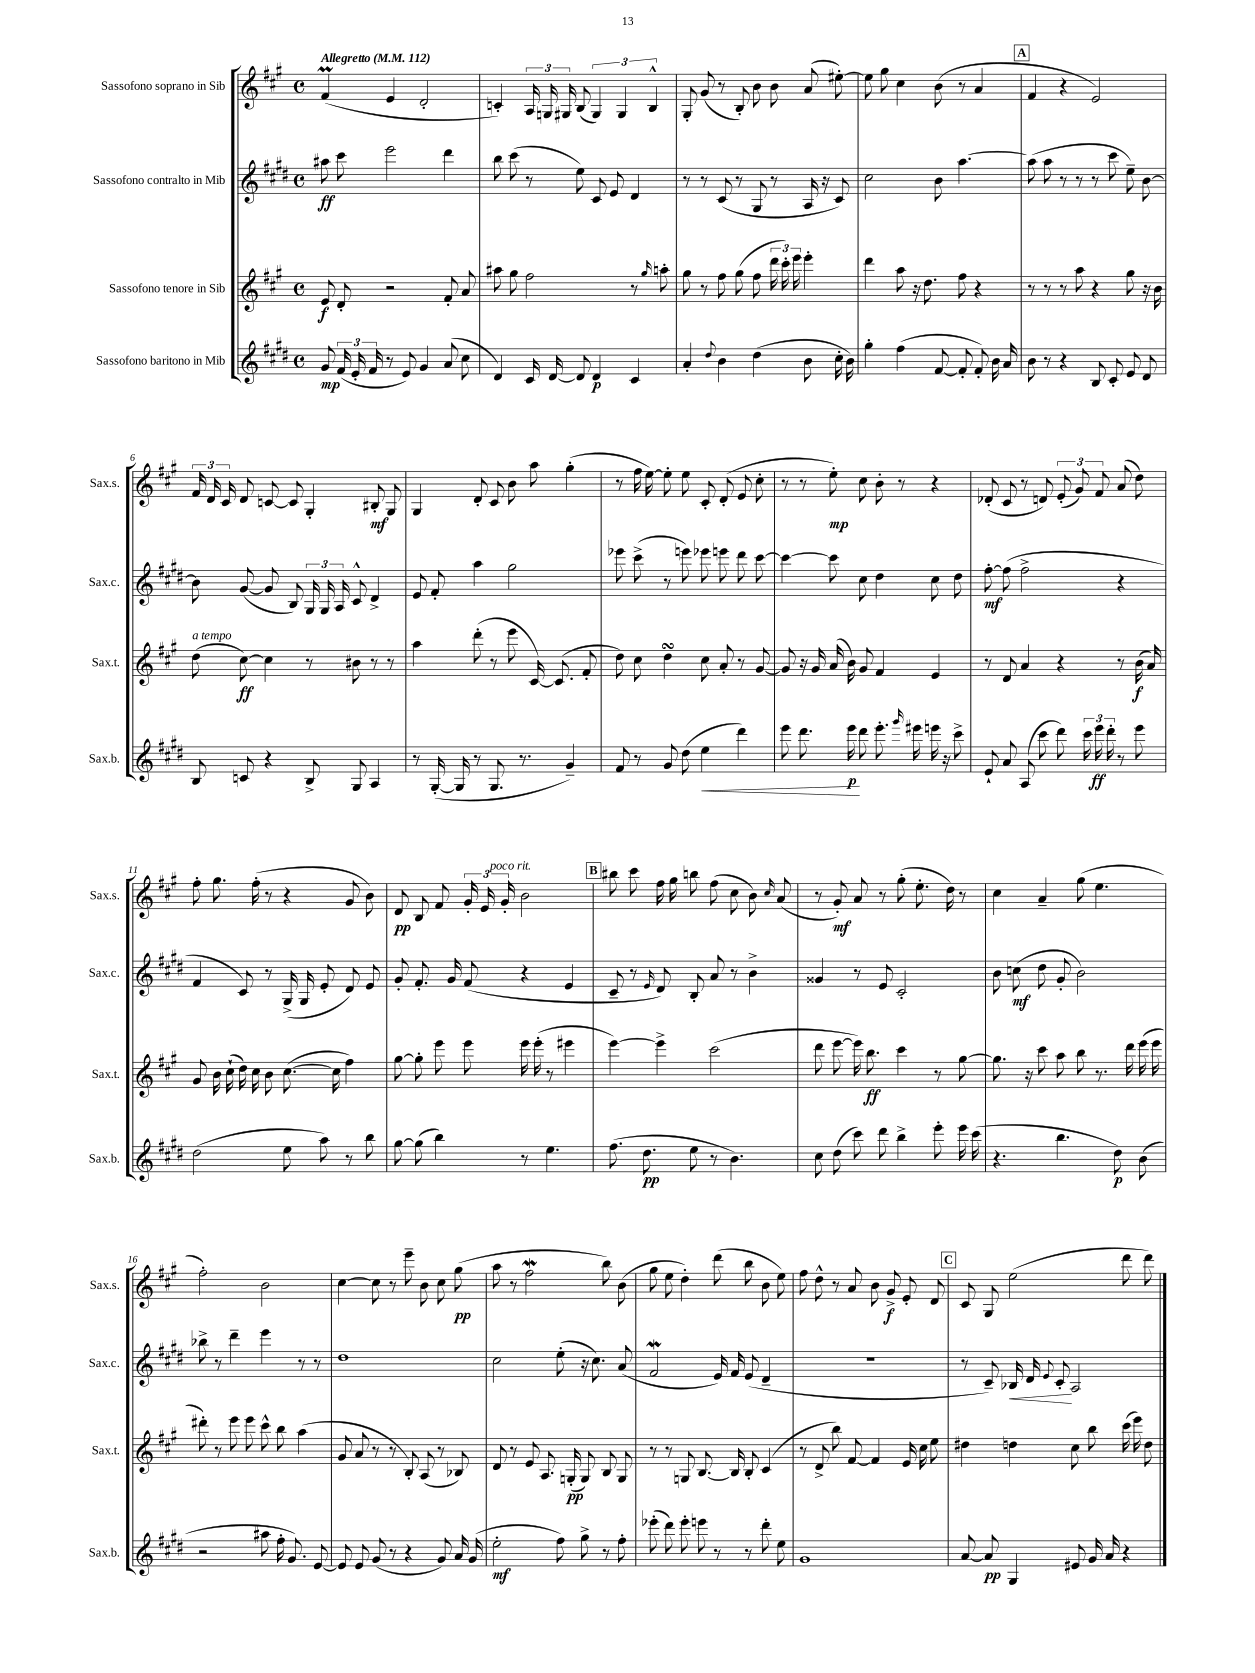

**kern	**kern	**kern	**kern
*staff4	*staff3	*staff2	*staff1
*clefG2	*clefG2	*clefG2	*clefG2
*k[f#c#g#d#]	*k[f#c#g#]	*k[f#c#g#d#]	*k[f#c#g#]
*M4/4	*M4/4	*M4/4	*M4/4
*met(c)	*met(c)	*met(c)	*met(c)
*MM112	*MM112	*MM112	*MM112
8g#	8e	8aa#	(4f#
(24f#	8d'	8ccc#	.
24e'	.	.	.
24f#	.	.	.
8r	2r	2eee	4e
8e)	.	.	.
4g#	.	.	2d'
(8a	8f#'	4ddd#	.
8cc#	8a	.	.
=	=	=	=
4d#)	8aa#	8bb	4c')
.	8gg#	(8ccc#	.
16c#	2ff#	8r	24A
.	.	.	24G
[16d#	.	.	.
.	.	.	24G#
8d#]	.	8ee)	(8B
4d#	.	8c#	6G#)
.	.	8e	.
.	.	.	6G#
4c#	8r	4d#	.
.	.	.	6B^^
.	16qqgg#	.	.
.	8aa'	.	.
=	=	=	=
4a'	8gg#	8r	8G#'
.	8r	8r	(8g#
8qqdd#	.	.	.
4b	8ff#	(8c#	8r
.	(8gg#	8r	8B')
(4dd#	8ff#	8G#	8b
.	24ddd	8r	8b
.	24ccc#')	.	.
.	24eee	.	.
8b	4eee'	16A	(8a
.	.	16r	.
16cc#'	.	8c#)	[8ee#')
16b)	.	.	.
=	=	=	=
4gg#'	4ddd	2cc#	8ee#]
.	.	.	8gg#
(4ff#	8aa	.	4cc#
.	16r	.	.
.	8.dd	.	.
[8f#	.	8b	(8b
8f#']	8ff#	[4.aa	8r
8f#')	4r	.	4a
16b	.	.	.
16a	.	.	.
=	=	=	=
8b	8r	(8aa]	4f#
8r	8r	8aa	.
4r	8r	8r	4r
.	8aa	8r	.
8B	4r	8r	2e)
8c#'	.	8ccc#	.
8e	8gg#	8ee~)	.
8d#	16r	[8b	.
.	16b	.	.
=	=	=	=
8B	(8dd	8b]	24f#
.	.	.	24d
.	.	.	24c#
8c	[8cc#)	([8g#	8d
4r	4cc#]	8g#]	[8c
.	.	8B)	8c]
8B^	8r	24G#	4G#'
.	.	24G#	.
.	.	24A	.
8G#	8b#	8c#^^	.
4A	8r	4d#^	8B#'
.	8r	.	8G#
=	=	=	=
8r	4aa	8e	4G#
([16G#'	.	8f#'	.
16G#]	.	.	.
8r	(8ddd'	4aa	8d'
8.G#	8r	.	8c#
.	8eee	2gg#	8b
8.r	.	.	.
.	[16c#)	.	8aa
.	(8.c#]	.	.
4g#~)	.	.	(4gg#'
.	8f#'	.	.
=	=	=	=
8f#	8dd)	8eee-	8r
8r	8cc#	(8ccc#^	16ff#
.	.	.	[16ee)
8g#	4dd	8r	8ee']
(8dd#	.	8eee)	8ee
4ee	8cc#	8eee-	8c#'
.	8a'	8eee	(8d'
4ddd#)	8r	8ddd#	8e
.	[8g#	[8ccc#	8cc#'
=	=	=	=
8eee	8g#]	4ccc#_	8r
8.ddd#	16r	.	8r
.	16g#	.	.
.	(16a	8ccc#]	8ee')
16eee	16b)	.	.
8ddd#	8g#	8cc#	8cc#
8.eee'	4f#	4dd#	8b'
.	.	.	8r
16qqggg#	.	.	.
16eee#	.	.	.
16eee	4e	8cc#	4r
16r	.	.	.
8ccc#^	.	8dd#	.
=	=	=	=
8e`	8r	[8ff#'	(8d-'
8a	8d	(8ff#]	8c#
(8A	4a	2ff#^	8r
8ccc#	.	.	8d)
8ddd#)	4r	.	(12e'
.	.	.	12g#)
24ccc#	.	.	.
24eee	.	.	12f#
24ddd#'	.	.	.
8r	8r	4r	(8a
8eee	(16b	.	8dd)
.	16a)	.	.
=	=	=	=
(2dd#	8g#	4f#	8ff#'
.	16b	.	8.gg#
.	(16cc#`	.	.
.	16dd)	8c#)	.
.	16cc#	.	(16ff#'
.	8b	8r	8r
8ee	([8.cc#	(16G#^	4r
.	.	16G#	.
8aa)	.	8e'	.
.	16cc#]	.	.
8r	4ff#)	8d#)	8g#
8bb	.	8e	8b)
=	=	=	=
[8gg#	[8gg#	8g#'	8d
(8gg#]	8gg#']	8.f#'	8B
4bb)	8eee	.	8f#
.	.	16g#	.
.	8eee	(8f#	24g#'
.	.	.	24e
.	.	.	24g#'
8r	16eee	4r	2b
.	(16eee'	.	.
4.ee	8r	.	.
.	4eee#	4e	.
=	=	=	=
(8.ff#	[4eee)	8c#~	8bb#
.	.	8r	8ccc#
8.dd#	.	.	.
.	.	16qqe	.
.	4eee^]	8d#)	16ff#
.	.	.	16gg#
8ee	.	8B'	8bb
8r	(2ccc#	8a	(8ff#
4.b)	.	8r	8cc#
.	.	4b^	8b)
.	.	.	16qqcc#
.	.	.	(8a
=	=	=	=
8cc#	8ddd	4g##	8r
(8dd#	[8eee	.	8g#')
8ccc#)	16eee])	8r	8a
.	8.bb	.	.
8ddd#	.	8e	8r
4bb^	4ccc#	2c#'	(8gg#'
.	.	.	8.ee'
8eee'	8r	.	.
.	.	.	16dd)
16eee	[8gg#	.	8r
(16ccc#	.	.	.
=	=	=	=
4.r	8.gg#]	8b	4cc#
.	.	(8cc	.
.	16r	.	.
.	8ccc#	8dd#	4a~
4.bb	8aa	8g#'	.
.	8bb	2b)	(8gg#
.	8.r	.	4.ee
8dd#)	.	.	.
.	16ddd	.	.
(8b	(16eee	.	.
.	16eee	.	.
=	=	=	=
2r	8ddd#')	8bb-^	2ff#')
.	8r	8r	.
.	8eee	4ddd#~	.
.	8eee	.	.
8aa#	8ccc#^^	4eee	2b
16ff#'	8bb	.	.
8.g#)	.	.	.
.	(4aa	8r	.
[8e	.	8r	.
=	=	=	=
8e]	8g#	1dd#	[4cc#
8e	8a	.	.
(8g#	8r	.	8cc#]
8r	8r	.	8r
4r	8B')	.	8eee~
.	(8A	.	8b
8g#)	8r	.	8cc#
16a	8B-)	.	(8gg#
(16g#	.	.	.
=	=	=	=
2ee'	8d	2cc#	8aa
.	8r	.	8r
.	8e	.	2ff#
.	8.A	.	.
8ff#)	.	(8ee'	.
.	(16G'	.	.
8gg#^	8G)	16r	.
.	.	8.cc#)	.
8r	8B	.	8bb)
8ff#'	8G	(8a	(8b
=	=	=	=
(8eee-'	8r	2f#	8gg#
8ddd#)	8r	.	8ee
8eee-'	8G	.	4dd')
8eee	[8.B	.	.
8r	.	16e)	(8ddd
.	16B]	16f#	.
8r	8B'	(8e	8bb
8ddd#'	(4c#	4d#~	8b
8ee	.	.	8ee)
=	=	=	=
1g#	8r	1r	8ff#
.	8d^	.	8dd^^
.	8bb)	.	8r
.	[8f#	.	8a
.	4f#]	.	8b
.	.	.	8g#^
.	16e	.	8e'
.	16cc#	.	.
.	8ee	.	8d
=	=	=	=
[8a	4dd#	8r	8c#
8a]	.	8c#~)	8G#
4G#	4dd	16B-	(2ee
.	.	16d#	.
.	.	8qqe	.
.	.	8c#'	.
8e#	8cc#	2A	.
16g#	8bb	.	.
16a	.	.	.
4r	(16ccc#	.	8ddd
.	16eee)	.	.
.	8dd	.	8ddd)
==	==	==	==
*-	*-	*-	*-
